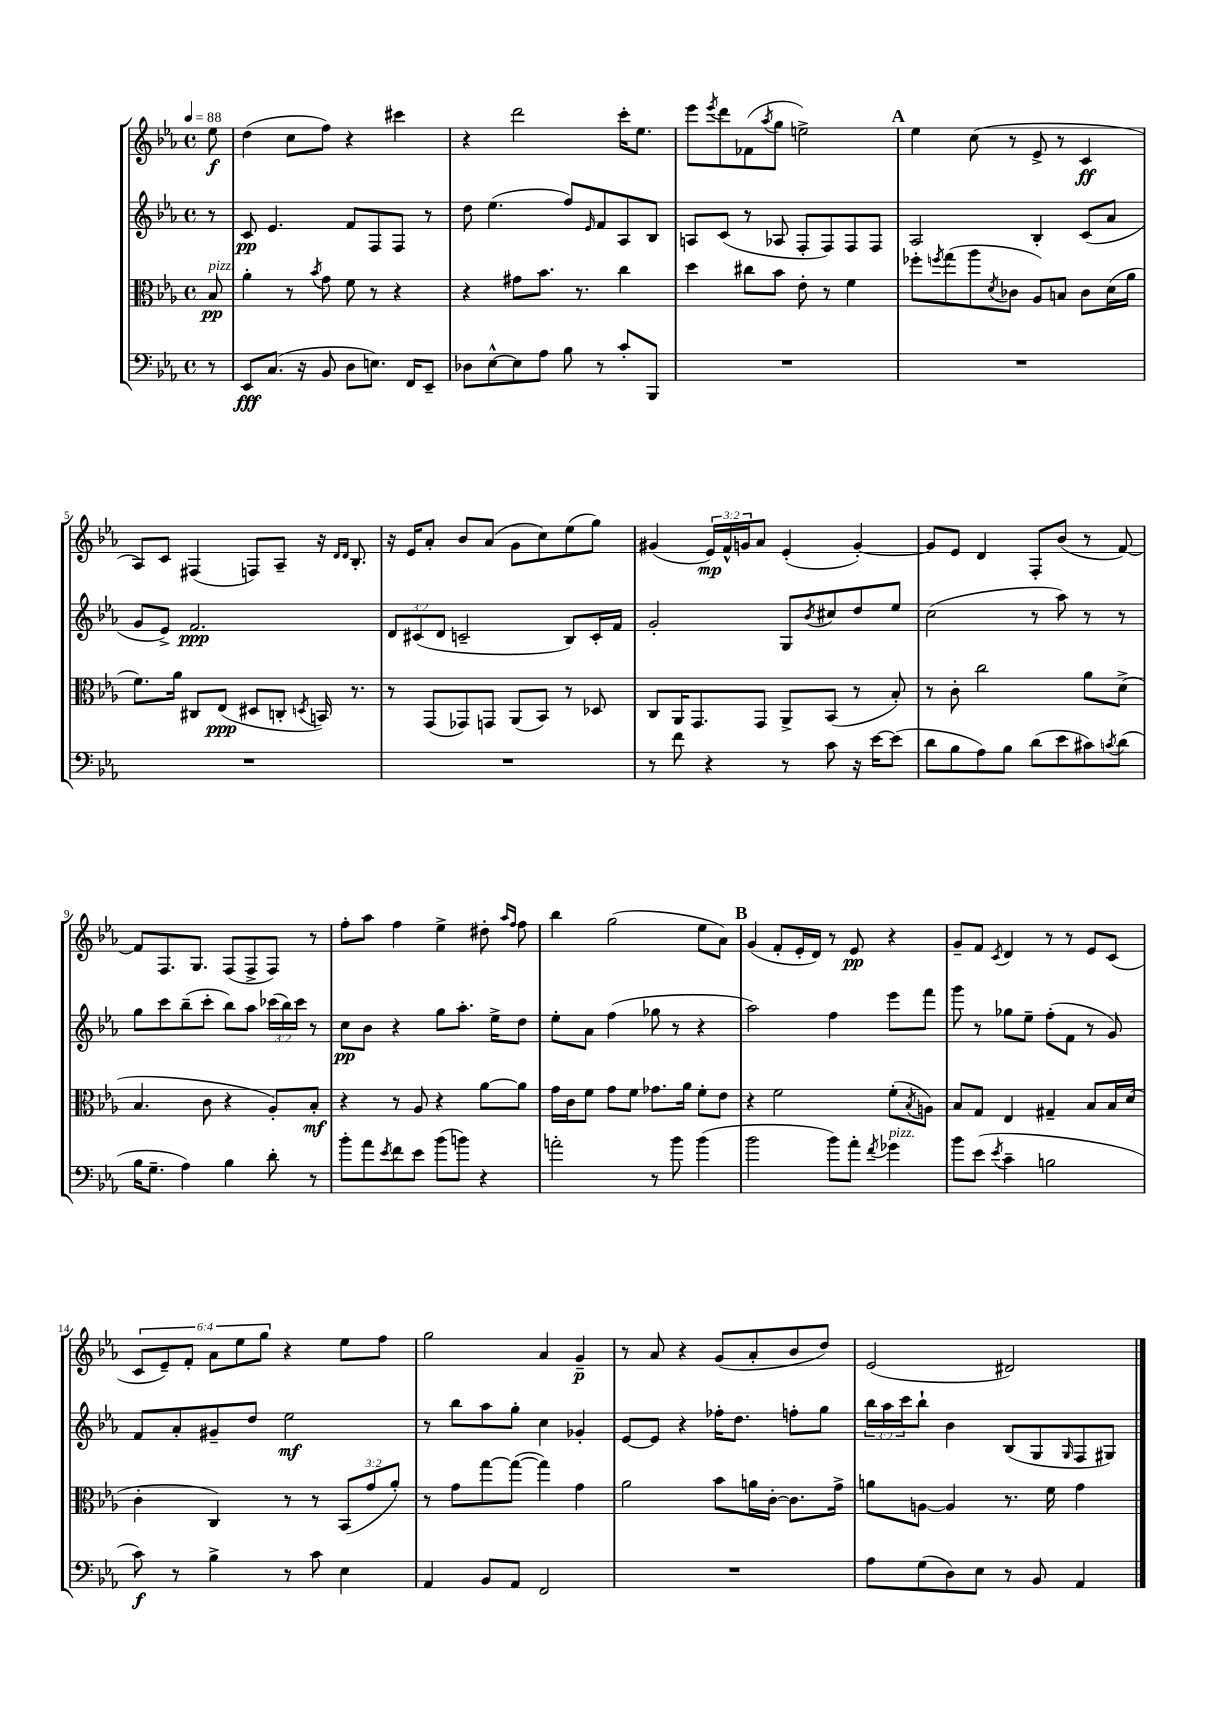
<<
\new StaffGroup <<
\new Staff = "s0" {
    \clef treble \key ees \major \defaultTimeSignature \time 4/4 \override Staff.TupletNumber.text = #tuplet-number::calc-fraction-text \partial 8 \tempo 4 = 88
    ees''8\f |
    d''4( c''8 f''8) r4 cis'''4 |
    r4 d'''2 c'''16-. ees''8. |
    ees'''8 \acciaccatura { ees'''8 } d'''8 fes'8( \acciaccatura { aes''8 } g''8 e''2->) |
    \mark \markup { \bold "A" } ees''4 c''8( r8 ees'8-> r8 c'4\ff |
    aes8) c'8 fis4( f8) aes8-- r16 \grace { d'16 d'16 } bes8.-. |
    r16 ees'16 aes'8-. bes'8 aes'8( g'8 c''8) ees''8( g''8) |
    gis'4( \tuplet 3/2 { ees'16\mp) f'16-^ g'16 } aes'8 ees'4-.( g'4~-.) |
    g'8 ees'8 d'4 f8-. bes'8( r8 f'8~) |
    f'8 f8. g8. f8( f8-> f8) r8 |
    f''8-. aes''8 f''4 ees''4-> dis''8-. \grace { aes''16 f''16 } f''8 |
    bes''4 g''2( ees''8 aes'8) |
    \mark \markup { \bold "B" } g'4( f'8-. ees'16-. d'16) r8 ees'8\pp r4 |
    g'8-- f'8 \acciaccatura { c'8 } d'4 r8 r8 ees'8 c'8( |
    \tuplet 6/4 { c'8 ees'8--) f'8-. aes'8 ees''8 g''8 } r4 ees''8 f''8 |
    g''2 aes'4 g'4--\p |
    r8 aes'8 r4 g'8( aes'8-. bes'8 d''8) |
    ees'2( dis'2) \bar "|." |
}
\new Staff = "s1" {
    \clef treble \key ees \major \defaultTimeSignature \time 4/4 \override Staff.TupletNumber.text = #tuplet-number::calc-fraction-text \partial 8
    r8 |
    c'8\pp ees'4. f'8 f8 f8 r8 |
    d''8 ees''4.( f''8) \grace { ees'16 } f'8 aes8 bes8 |
    a8 c'8( r8 aes8 f8-. f8) f8 f8 |
    \mark \markup { \bold "A" } aes2 bes4-. c'8( aes'8 |
    g'8 ees'8->) f'2.\ppp |
    \tuplet 3/2 { d'8 cis'8( d'8 } c'2-- bes8) c'16-. f'16 |
    g'2-. g8 \acciaccatura { bes'8 } cis''8 d''8 ees''8 |
    c''2( r8 aes''8) r8 r8 |
    g''8 c'''8 bes''8--( c'''8-. bes''8) aes''8 \tuplet 3/2 { ces'''16( bes''16) ces'''16 } r8 |
    c''8\pp bes'8 r4 g''8 aes''8.-. ees''16-> d''8 |
    ees''8-. aes'8 f''4( ges''8 r8 r4 |
    \mark \markup { \bold "B" } aes''2) f''4 ees'''8 f'''8 |
    g'''8 r8 ges''8 ees''8-- f''8-.( f'8 r8 g'8) |
    f'8 aes'8-. gis'8-- d''8 ees''2\mf |
    r8 bes''8 aes''8 g''8-. c''4 ges'4-. |
    ees'8~ ees'8 r4 fes''16-. d''8. f''8-. g''8 |
    \tuplet 3/2 { bes''16 aes''16 c'''16 } bes''8-! bes'4 bes8( g8 \grace { g16 } f8 gis8) \bar "|." |
}
\new Staff = "s2" {
    \clef alto \key ees \major \defaultTimeSignature \time 4/4 \override Staff.TupletNumber.text = #tuplet-number::calc-fraction-text \partial 8
    bes8\pp^\markup { \italic "pizz." } |
    aes'4-. r8 \acciaccatura { bes'8 } g'8 f'8 r8 r4 |
    r4 gis'8 bes'8. r8. c''4 |
    d''4 cis''8 bes'8 ees'8-. r8 f'4 |
    \mark \markup { \bold "A" } fes''8-. \acciaccatura { f''8 } g''8( aes''8 \acciaccatura { d'8 } ces'8 aes8) b8 ces'8 d'16( aes'16 |
    f'8.) aes'16 cis8 ees8\ppp( dis8 c8-. \acciaccatura { d8 } b,16) r8. |
    r8 g,8( ges,8) g,8 aes,8( bes,8) r8 des8 |
    c8 aes,16 g,8. g,8 aes,8-> bes,8( r8 bes8-.) |
    r8 c'8-. c''2 aes'8 d'8->( |
    bes4. c'8 r4 aes8-.) bes8-.\mf |
    r4 r8 aes8 r4 aes'8~ aes'8 |
    g'16 c'16 f'8 g'8 f'8 ges'8. aes'16 f'8-. ees'8 |
    \mark \markup { \bold "B" } r4 f'2 f'8-.( \acciaccatura { bes8 } a8) |
    bes8 g8 ees4 gis4-- bes8 bes16 d'16( |
    c'4-. c4) r8 r8 \tuplet 3/2 { bes,8( g'8 aes'8-.) } |
    r8 g'8 g''8~ g''8~( g''4) g'4 |
    aes'2 bes'8 a'16 c'16~-. c'8. g'16-> |
    a'8 a8~ a4 r8. f'16 g'4 \bar "|." |
}
\new Staff = "s3" {
    \clef bass \key ees \major \defaultTimeSignature \time 4/4 \partial 8
    r8 |
    ees,8\fff c8.( r16 bes,8 d8 e8.) f,16 ees,8-- |
    des8 ees8~-^ ees8 aes8 bes8 r8 c'8-. bes,,8 |
    R1 |
    \mark \markup { \bold "A" } R1 |
    R1 |
    R1 |
    r8 f'8 r4 r8 c'8 r16 ees'16~ ees'8( |
    d'8 bes8 aes8) bes8 d'8( ees'8 cis'8) \acciaccatura { c'8 } d'8( |
    bes16 g8.-- aes4) bes4 d'8-. r8 |
    bes'8-. aes'8 \acciaccatura { ees'8 } f'8 ees'8 bes'8( b'8) r4 |
    a'2-. r8 bes'8 bes'4( |
    \mark \markup { \bold "B" } bes'2 bes'8) aes'8-. \acciaccatura { f'8 } ges'4^\markup { \italic "pizz." } |
    bes'8 ees'8( \acciaccatura { ees'8 } c'4-- b2 |
    c'8\f) r8 bes4-> r8 c'8 ees4 |
    aes,4 bes,8 aes,8 f,2 |
    R1 |
    aes8 g8( d8) ees8 r8 bes,8 aes,4 \bar "|." |
}
>>
>>
